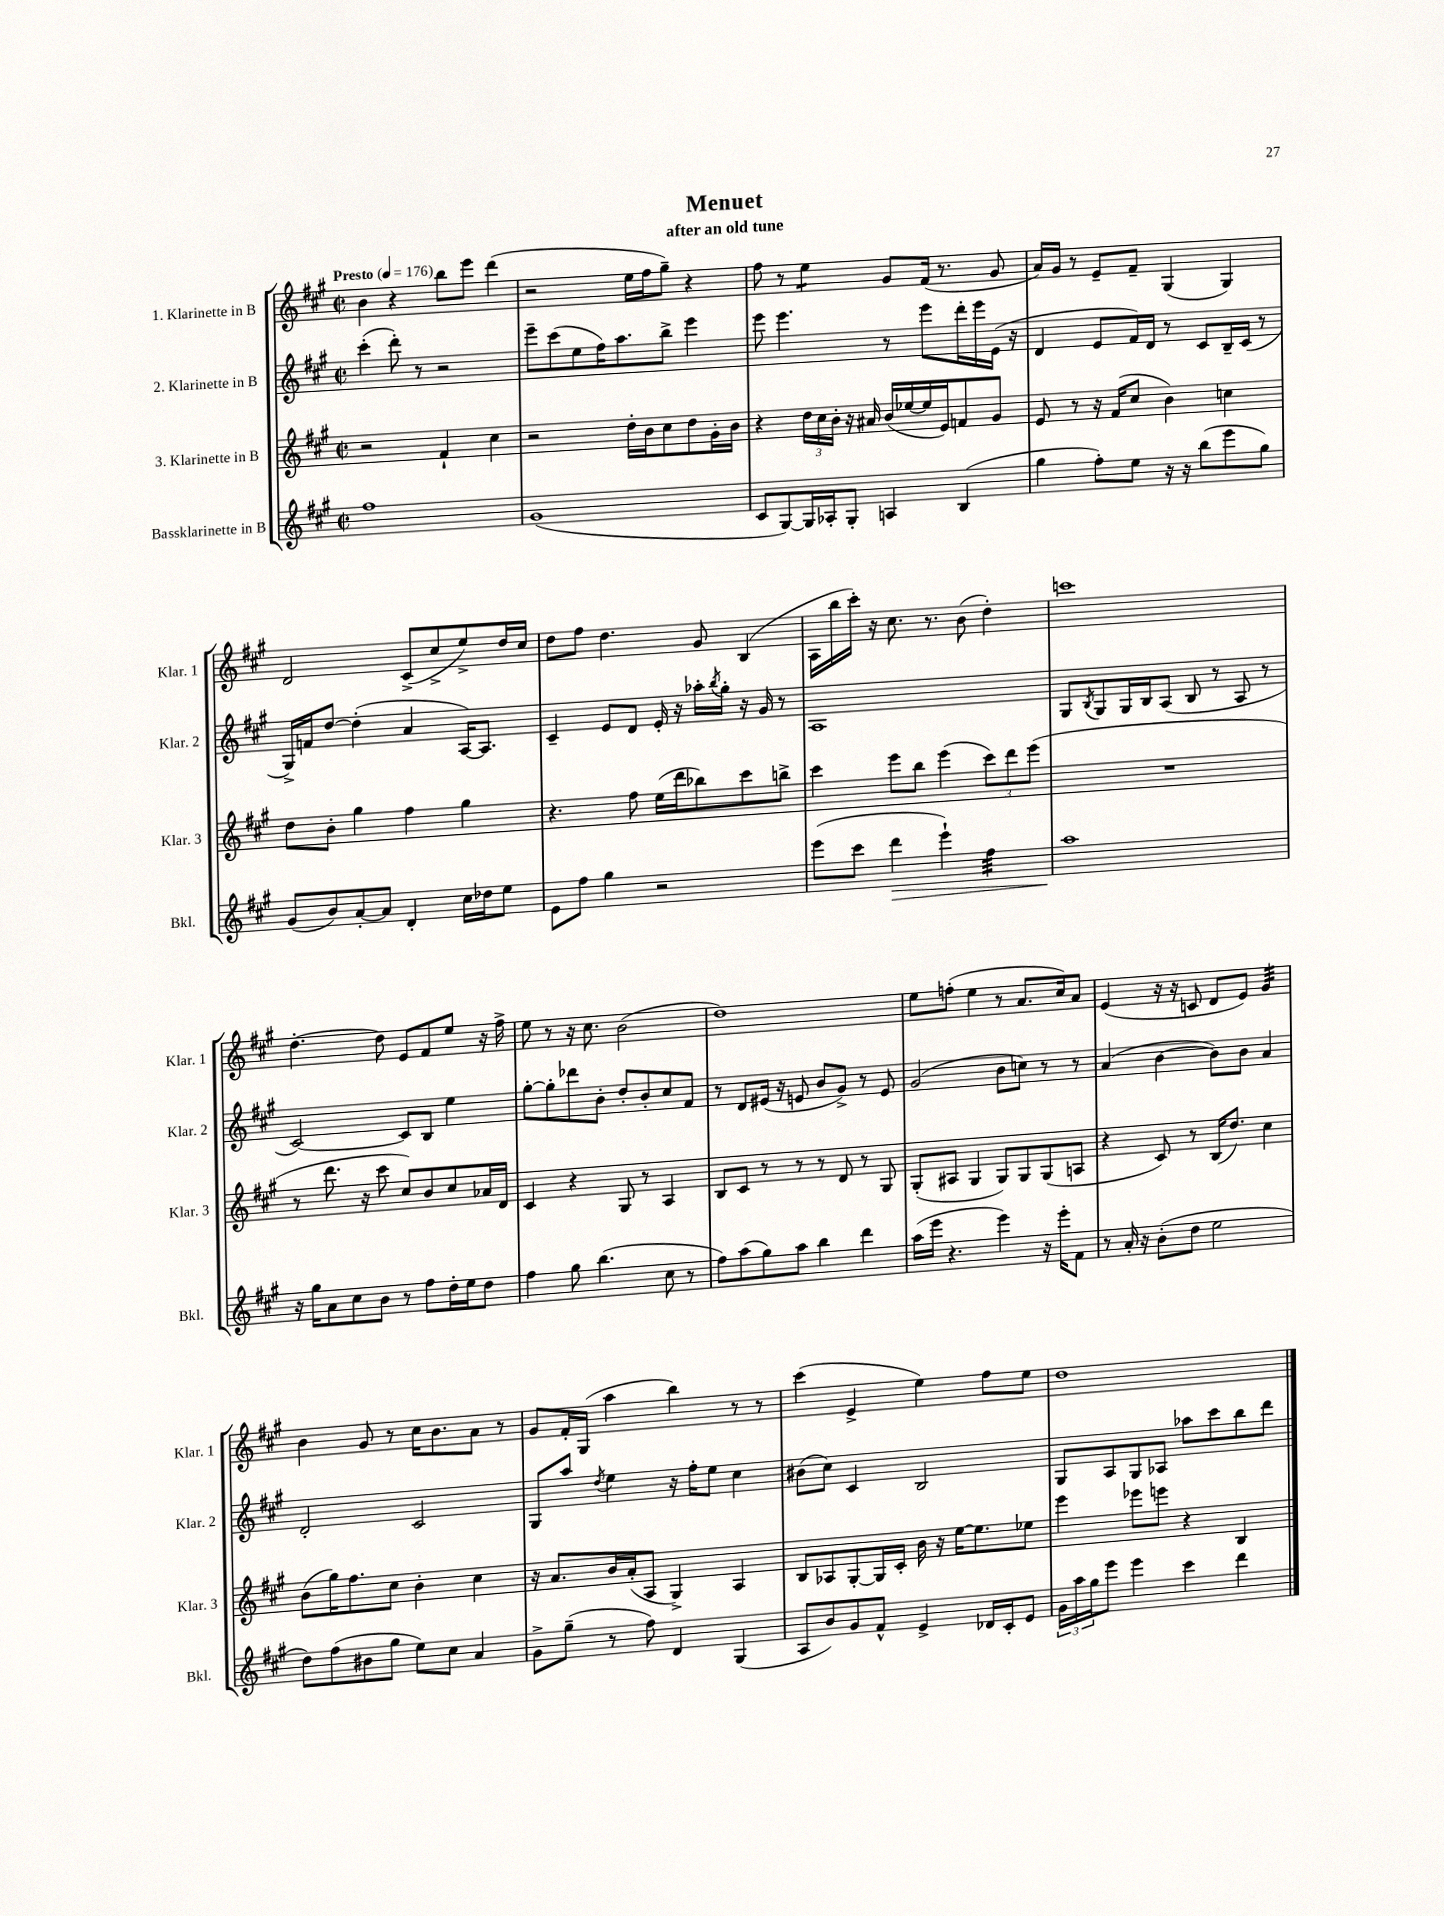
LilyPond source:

\header { title = "Menuet" subtitle = "after an old tune" }
<<
\new StaffGroup <<
\new Staff = "s0" \with { instrumentName = "1. Klarinette in B" shortInstrumentName = "Klar. 1" } {
    \clef treble \key a \major \defaultTimeSignature \time 2/2 \tempo "Presto" 4 = 176
    b'4 r4 b''8 e'''8 d'''4( |
    r2 e''16 fis''16 gis''8--) r4 |
    fis''8 r8 e''4:8 gis'8 fis'16( r8. gis'8 |
    a'16) gis'16 r8 e'8-- fis'8-- gis4( gis4) |
    d'2 cis'8->( cis''8-> e''8->) d''16 cis''16 |
    d''8 fis''8 d''4. gis'8 b4( |
    a16 b''16 cis'''16-.) r16 cis''8. r8. b'8( d''4-.) |
    c'''1 |
    d''4.~-. d''8 e'8 fis'8 e''8 r16 fis''16-> |
    e''8 r8 r16 cis''8. b'2( |
    d''1) |
    e''8 f''8-.( e''4 r8 a'8. cis''16) a'8 |
    e'4( r16 r16 c'8 d'8 e'8) gis'4:32 |
    b'4 gis'8 r8 cis''16 b'8. a'8 r8 |
    gis'8 fis'16-. gis16( a''4 b''4) r8 r8 |
    cis'''4( e'4-> e''4) fis''8 e''8 |
    d''1 \bar "|." |
}
\new Staff = "s1" \with { instrumentName = "2. Klarinette in B" shortInstrumentName = "Klar. 2" } {
    \clef treble \key a \major \defaultTimeSignature \time 2/2
    cis'''4-.( d'''8-.) r8 r2 |
    e'''8-- cis'''8( e''8 fis''16) a''8. b''8-> e'''4 |
    e'''8 e'''4. r8 e'''8 d'''16-. e'''16 e'16( r16 |
    d'4 e'8 fis'16) d'16 r8 cis'8 b16-- cis'16( r8 |
    gis16->) f'16 d''8~ d''4-.( a'4 a16~) a8. |
    cis'4-- e'8 d'8 e'16-. r16 aes''16-. \acciaccatura { b''8 } gis''16-. r16 gis'16 r8 |
    a1 |
    gis8 \acciaccatura { b8 } gis8 gis16 b16 a8( b8 r8 a8 r8 |
    cis'2~) cis'8 b8 e''4 |
    gis''8~-. gis''8-. des'''8 b'8-. d''8-. b'8-. cis''8 fis'8 |
    r8 d'8 eis'16( r16 e'8 b'8 gis'8->) r8 e'8 |
    gis'2( b'8 c''8) r8 r8 |
    a'4( b'4~ b'8) b'8 a'4 |
    d'2-. cis'2 |
    gis8 a''8 \acciaccatura { d''8 } e''4 r16 fis''16-. e''8 cis''4 |
    bis'8( cis''8) cis'4 b2 |
    gis8 a8 gis8 aes8 aes''8 cis'''8 b''8 d'''8 \bar "|." |
}
\new Staff = "s2" \with { instrumentName = "3. Klarinette in B" shortInstrumentName = "Klar. 3" } {
    \clef treble \key a \major \defaultTimeSignature \time 2/2
    r2 fis'4-! cis''4 |
    r2 d''16-. b'16 cis''8 d''8 gis'16-. b'16 |
    r4 \tuplet 3/2 { d''16 cis''16 b'16-. } r16 ais'16 b'16( ees''16~ ees''16 e'16) f'8 gis'8 |
    e'8 r8 r16 fis'16( cis''8 b'4) c''4 |
    d''8 b'8-. gis''4 fis''4 gis''4 |
    r4. fis''8 e''16( d'''16 bes''8) cis'''8 b''8-> |
    cis'''4 e'''8 b''8 e'''4( \tuplet 3/2 { cis'''8) d'''8 e'''8( } |
    R1 |
    r8 d'''8. r16 cis'''8 cis''8) b'8 cis''8 aes'16 d'16 |
    cis'4 r4 gis8 r8 a4 |
    b8 cis'8 r8 r8 r8 d'8 r8 gis8 |
    gis8-.( ais8 gis4 gis8) gis8 gis8( a8 |
    r4 cis'8) r8 b16( d''8.) cis''4 |
    b'8( gis''16) fis''8. cis''8 b'4-. cis''4 |
    r16 a'8. b'16 a'16-.( a8 gis4->) a4 |
    b8 aes8 gis8~-. gis16 cis'16-. b'16 r16 e''16~ e''8. ees''8 |
    e'''4 ees'''8 e'''8 r4 b4 \bar "|." |
}
\new Staff = "s3" \with { instrumentName = "Bassklarinette in B" shortInstrumentName = "Bkl." } {
    \clef treble \key a \major \defaultTimeSignature \time 2/2
    fis''1 |
    gis'1( |
    cis'8 gis8~) gis16 aes16-. gis8-. a4 b4( |
    gis''4 fis''8-.) e''8 r16 r16 b''8( e'''8 gis''8) |
    gis'8( b'8) a'8~-. a'8 d'4-. cis''16 des''16 e''8 |
    e'8 fis''8 gis''4 r2 |
    e'''8( cis'''8 d'''4\> e'''4-!) fis''4:32 |
    a''1\! |
    r16 gis''16 a'8 cis''8 b'8 r8 fis''8 d''16-. e''16 d''8 |
    fis''4 gis''8 b''4.( cis''8 r8 |
    fis''8) a''8( gis''8) a''8 b''4 d'''4 |
    a''16( e'''16 r4. e'''4) r16 e'''16-. fis'8 |
    r8 a'16-. r16 b'8-.( d''8 e''2 |
    d''8) fis''8( bis'8 gis''8 e''8) cis''8 a'4 |
    gis'8-> gis''8--( r8 fis''8) d'4 gis4( |
    a8 b'8) gis'8 fis'8-^ e'4-> des'16 cis'16-. e'8 |
    \tuplet 3/2 { gis'16 a''16 gis''16 } e'''8 e'''4 cis'''4 d'''4 \bar "|." |
}
>>
>>
\layout { \context { \Score \remove "Bar_number_engraver" } }
